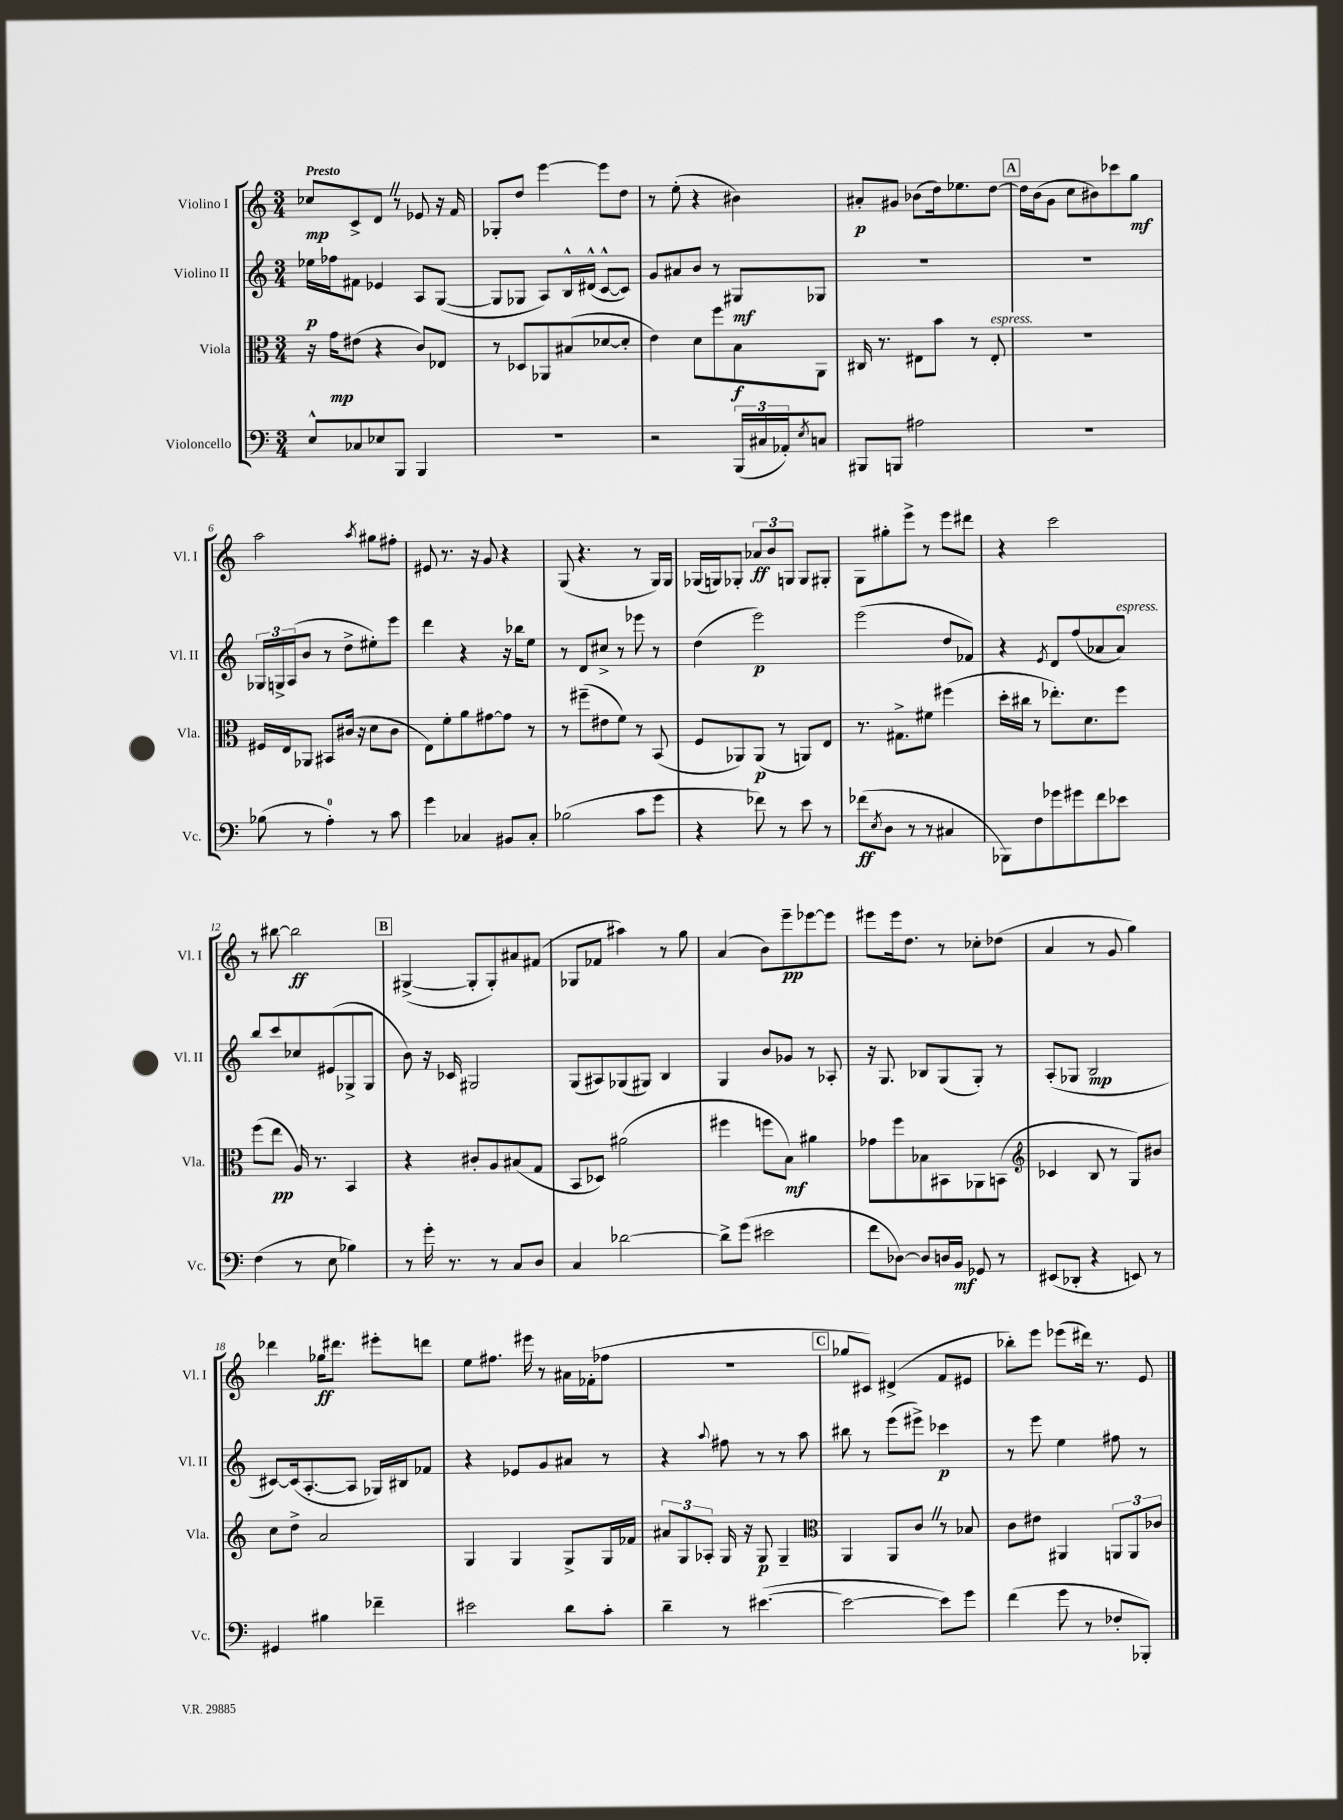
<<
\new StaffGroup <<
\new Staff = "s0" \with { instrumentName = "Violino I" shortInstrumentName = "Vl. I" } {
    \clef treble \key c \major \numericTimeSignature \time 3/4 \tempo "Presto"
    ces''8\mp c'8-> d'8 \once \override BreathingSign.text = \markup { \musicglyph "scripts.caesura.straight" } \breathe r8 ees'8 r16 f'16 |
    ges8-. d''8 e'''4~ e'''8 d''8 |
    r8 e''8-.( r4 bis'4) |
    ais'8-.\p gis'8 bes'8( d''16) ees''8. d''8~ |
    \mark \markup { \box "A" } d''16 b'16( g'8 c''8 bis'8) ces'''8 g''8\mf |
    a''2 \acciaccatura { a''8 } gis''8 fis''8-. |
    eis'8 r8. r16 g'8 r4 |
    g8( r4. r8 g16) g16 |
    ges16( g16) ges8-. \tuplet 3/2 { aes'8\ff b'8 g8 } g8 gis8-. |
    g8 gis''8-. e'''8-> r8 e'''8 dis'''8 |
    r4 c'''2 |
    r8 bis''8~ bis''2\ff |
    \mark \markup { \box "B" } gis4~->( gis8-. gis8-.) ais'8 fis'8( |
    ges8 fes'8 ais''4) r8 g''8 |
    a'4( b'8) e'''8--\pp ees'''8~ ees'''8 |
    eis'''8 eis'''16 d''8. r8 ces''8-. des''8( |
    a'4 r8 g'8 g''4) |
    des'''4 ges''16\ff dis'''8. eis'''8-. d'''8 |
    e''8 fis''8. eis'''16 r8 ais'16 fes'16-.( fes''8 |
    R2. |
    \mark \markup { \box "C" } ges''8 cis'8) dis'4->( f'8 eis'8 |
    bes''8-.) e'''8 ees'''8( dis'''16) r8. e'8 \bar "|." |
}
\new Staff = "s1" \with { instrumentName = "Violino II" shortInstrumentName = "Vl. II" } {
    \clef treble \key c \major \numericTimeSignature \time 3/4
    ees''16\p fes''16 fis'8 ees'4 a8 g8~( |
    g8 ges8 a8) b16-^ dis'16-^( c'8~-^ c'8) |
    g'8 ais'8 b'8 r8 gis8\mf ges8 |
    R2. |
    \mark \markup { \box "A" } R2. |
    \tuplet 3/2 { ges16 g16-> a16( } b'8 r8 d''8-> eis''8-.) e'''8 |
    d'''4 r4 r16 bes''16 e''8 |
    r8 d'8 cis''8-> r8 ees'''8 r8 |
    d''4( e'''2\p) |
    e'''2( d''8 fes'8) |
    r4 \acciaccatura { e'8 } d'8 f''8( aes'8 aes'8^\markup { \italic "espress." }) |
    b''8 c'''8 ces''8 eis'8( ges8-> ges8 |
    \mark \markup { \box "B" } b'8) r16 ces'16 gis2 |
    g8( ais8) ges8( gis8) b4 |
    g4 b'8 ges'8 r8 aes8-. |
    r16 g8. bes8 g8( g8-.) r8 |
    a8-.( ges8 b2\mp |
    cis'8~) cis'16( a8.~-. a8 ges16) bis16 fes'8 |
    r4 ees'8 g'8 ais'8 r8 |
    r4 \appoggiatura { a''8 } fis''8 r8 r8 a''8 |
    \mark \markup { \box "C" } bis''8 r8 e'''8( eis'''8->) ces'''4\p |
    r8 e'''8 e''4 fis''8 r8 \bar "|." |
}
\new Staff = "s2" \with { instrumentName = "Viola" shortInstrumentName = "Vla." } {
    \clef alto \key c \major \numericTimeSignature \time 3/4
    r16 g'16\mp eis'8( r4 c'8) ees8 |
    r8 des8 aes,8 bis8( des'8~ des'8-. |
    e'4) d'8 f''8 b8\f a,8 |
    cis16 r8. eis8 b'8 r8 eis8-.^\markup { \italic "espress." } |
    \mark \markup { \box "A" } R2. |
    fis16 e16 aes,8 bis,8 cis'16( r16 d'8 cis'8 |
    e8) f'8-. a'8 gis'8~ gis'8 r8 |
    r8 fis''8--( eis'8 f'8) r8 b,8( |
    f8 aes,8) aes,8\p( r8 a,8) e8 |
    r8. gis8.-> fis'8 fis''4( |
    d''16-. cis''16 r8 ees''8.-.) d'8. f''8 |
    f''8( e''8\pp a16) r8. b,4 |
    \mark \markup { \box "B" } r4 cis'8-. a8 bis8( g8 |
    b,8 des8) ais'2( |
    fis''4 f''8 b8\mf) ais'4 |
    ges'8 f''8 bes8 bis,8 aes,8 b,8( |
    \clef treble ces'4 b8 r8 g8) bis'8 |
    c''8 d''8-> a'2 |
    g4 g4 g8-> g16 fes'16 |
    \tuplet 3/2 { ais'8 g8 aes8-. } g16 r16 g8\p g4-- |
    \mark \markup { \box "C" } \clef alto a,4 a,8 c'8 \once \override BreathingSign.text = \markup { \musicglyph "scripts.caesura.straight" } \breathe r8 bes8 |
    c'8 eis'8 ais,4 \tuplet 3/2 { a,8 a,8 ces'8 } \bar "|." |
}
\new Staff = "s3" \with { instrumentName = "Violoncello" shortInstrumentName = "Vc." } {
    \clef bass \key c \major \numericTimeSignature \time 3/4
    e8-^ ces8 ees8 b,,8 b,,4 |
    R2. |
    r2 \tuplet 3/2 { b,,16( cis16 aes,16-.) } \acciaccatura { e8 } c8 |
    bis,,8 b,,8 ais2 |
    \mark \markup { \box "A" } R2. |
    bes8( r8 a4-0-.) r8 c'8 |
    g'4 ces4 bis,8 ces8-. |
    bes2( c'8 g'8 |
    r4 fes'8) r8 e'8 r8 |
    fes'8\ff( \acciaccatura { e8 } d8 r8 r8 cis4 |
    bes,,8) f8 ges'8 gis'8 f'8 ees'8 |
    f4( r8 e8 bes4) |
    \mark \markup { \box "B" } r8 g'16-. r8. r8 c8 d8 |
    c4 des'2~ |
    des'8-> g'8( eis'2 |
    f'8 des8~) des8 d16 b,16\mf ges,8 r8 |
    eis,8( des,8-. r4 e,8) r8 |
    gis,4 bis4 fes'4-- |
    eis'2 d'8 c'8-. |
    d'4-- r8 eis'4.~( |
    \mark \markup { \box "C" } eis'2~ eis'8) g'8 |
    f'4( g'8 r8 fes8-. bes,,8-.) \bar "|." |
}
>>
>>
